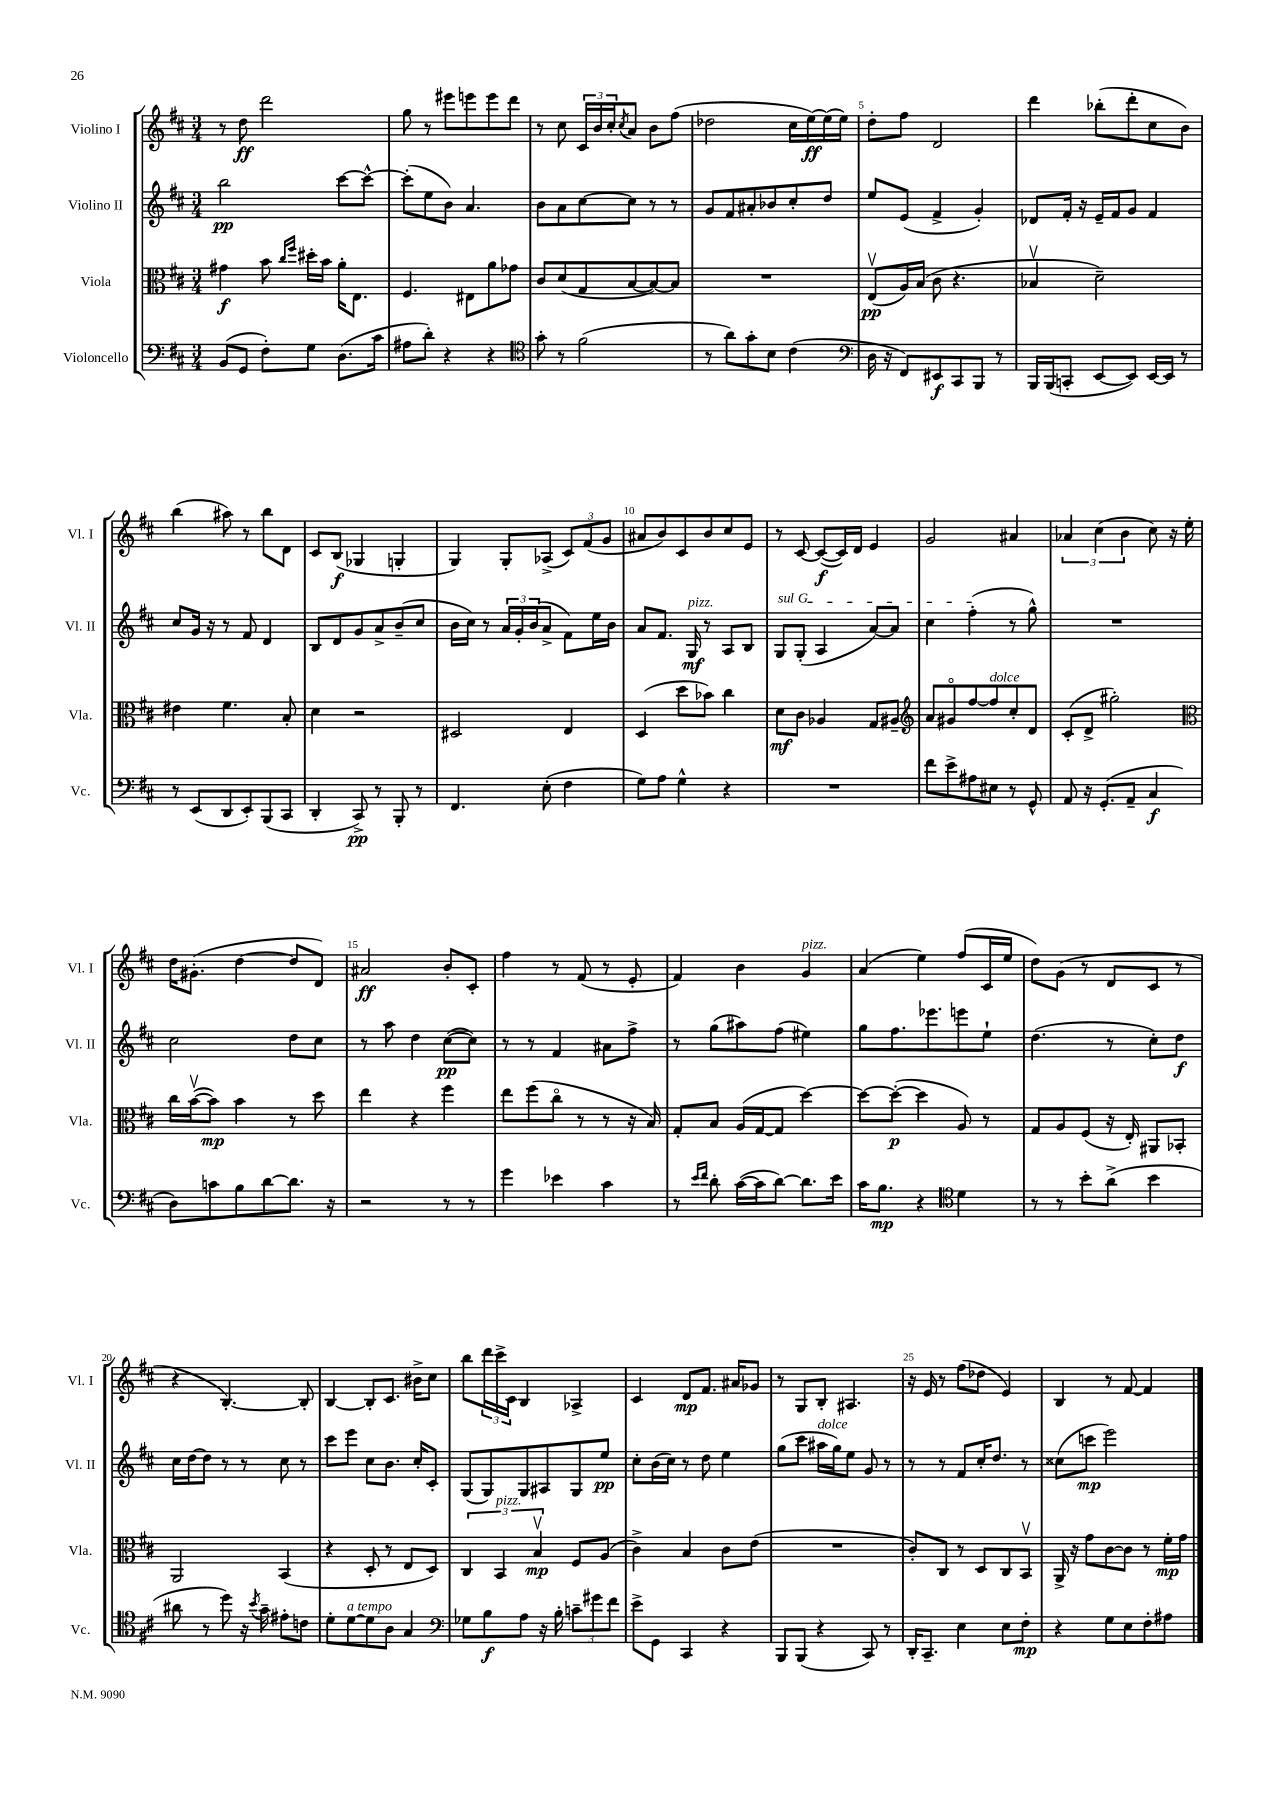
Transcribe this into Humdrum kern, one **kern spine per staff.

**kern	**dynam	**kern	**dynam	**kern	**dynam	**kern	**dynam
*part4	*part4	*part3	*part3	*part2	*part2	*part1	*part1
*staff4	*staff4	*staff3	*staff3	*staff2	*staff2	*staff1	*staff1
*I"Violoncello	*	*I"Viola	*	*I"Violino II	*	*I"Violino I	*
*I'Vc.	*	*I'Vla.	*	*I'Vl. II	*	*I'Vl. I	*
*clefF4	*	*clefC3	*	*clefG2	*	*clefG2	*
*k[f#c#]	*	*k[f#c#]	*	*k[f#c#]	*	*k[f#c#]	*
*M3/4	*	*M3/4	*	*M3/4	*	*M3/4	*
=1	=1	=1	=1	=1	=1	=1	=1
(8BB/L	.	4g#X\	f	2bb\	pp	8r	.
8GG/J	.	.	.	.	.	8dd\	ff
8F#'\L)	.	8b\	.	.	.	2ddd\	.
.	.	16qqcc#/LL	.	.	.	.	.
.	.	16qqff#/JJ	.	.	.	.	.
8G\J	.	16dd#X'\LL	.	.	.	.	.
.	.	16b\JJ	.	.	.	.	.
(8.D\L	.	16a'\KL	.	[8ccc#\L	.	.	.
.	.	8.E\J	.	.	.	.	.
.	.	.	.	8ccc#^^\J_	.	.	.
16c#\Jk	.	.	.	.	.	.	.
=2	=2	=2	=2	=2	=2	=2	=2
8A#X\L	.	4.F#/	.	(8ccc#'\L]	.	8gg\	.
8d'\J)	.	.	.	8ee\	.	8r	.
4r	.	.	.	8b\J)	.	8eee#X\L	.
.	.	8E#X\L	.	4.a/	.	8eeen\	.
4r	.	8a\	.	.	.	8eee\	.
.	.	8g-X\J	.	.	.	8ddd\J	.
=3	=3	=3	=3	=3	=3	=3	=3
*clefC4	*	*	*	*	*	*	*
8g'\	.	8c#/L	.	8b\L	.	8r	.
8r	.	(8d/	.	8a\	.	8cc#\	.
(2f#\	.	8G/	.	[8cc#\	.	24c#/LL	.
.	.	.	.	.	.	24b/	.
.	.	.	.	.	.	24cc#'/J	.
.	.	.	.	.	.	8qcc#/	.
.	.	[8B/	.	8cc#\J]	.	8a/J	.
.	.	8B/_)	.	8r	.	8b\L	.
.	.	8B/J]	.	8r	.	(8ff#\J	.
=4	=4	=4	=4	=4	=4	=4	=4
8r	.	2.r	.	8g/L	.	2dd-X\	.
8a\L)	.	.	.	8f#/	.	.	.
8g'\	.	.	.	8a#X'/	.	.	.
8B\J	.	.	.	8b-X/	.	.	.
(4c#\	.	.	.	8cc#'/	.	16cc#\LL	.
.	.	.	.	.	.	[16ee\)	ff
.	.	.	.	8dd/J	.	(16ee\]	.
.	.	.	.	.	.	16ee\JJ)	.
=5	=5	=5	=5	=5	=5	=5	=5
*clefF4	*	*	*	*	*	*	*
16D\	.	(8Ev/L	pp	8ee/L	.	8dd'\L	.
16r	.	.	.	.	.	.	.
8FF#/L)	.	16A/L)	.	(8e/J	.	8ff#\J	.
.	.	(16B/JJ	.	.	.	.	.
8EE#X/	f	8c#\	.	4f#^/	.	2d/	.
8CC#/	.	4.r	.	.	.	.	.
8BBB/J	.	.	.	4g'/)	.	.	.
8r	.	.	.	.	.	.	.
=6	=6	=6	=6	=6	=6	=6	=6
16BBB/LL	.	4B-Xv/	.	8d-X/L	.	4ddd\	.
(16BBB/J	.	.	.	.	.	.	.
8CCn'/J	.	.	.	16f#'/Jk	.	.	.
.	.	.	.	16r	.	.	.
[8EE/L	.	2d~\)	.	16e~/LL	.	(8bb-X'\L	.
.	.	.	.	16f#/J	.	.	.
8EE/J])	.	.	.	8g/J	.	8ddd'\	.
[16EE/LL	.	.	.	4f#/	.	8cc#\	.
16EE/JJ]	.	.	.	.	.	.	.
8r	.	.	.	.	.	8b\J)	.
!!LO:LB:g=z
=7	=7	=7	=7	=7	=7	=7	=7
8r	.	4e#X\	.	8cc#/L	.	(4bb\	.
(8EE/L	.	.	.	16g/Jk	.	.	.
.	.	.	.	16r	.	.	.
8DD/	.	4.f#\	.	8r	.	8aa#X\)	.
8EE'/)	.	.	.	8f#/	.	8r	.
(8BBB/	.	.	.	4d/	.	8bb\L	.
8CC#/J	.	8B'/	.	.	.	8d\J	.
=8	=8	=8	=8	=8	=8	=8	=8
4DD'/	.	4d\	.	8B/L	.	8c#/L	.
.	.	.	.	8d/	.	(8B/J	f
8CC#^/)	pp	2r	.	8g/	.	4G-X/	.
8r	.	.	.	8a^/	.	.	.
8BBB'/	.	.	.	(8b~/	.	4Gn'/	.
8r	.	.	.	8cc#/J	.	.	.
=9	=9	=9	=9	=9	=9	=9	=9
4.FF#/	.	2D#X/	.	16b\LL	.	4G/)	.
.	.	.	.	16cc#\JJ)	.	.	.
.	.	.	.	8r	.	.	.
.	.	.	.	24a/LL	.	8G'/L	.
.	.	.	.	24g'/	.	.	.
.	.	.	.	(24b/J	.	.	.
(8E'\	.	.	.	8a^/J	.	(8A-X^/J	.
4F#\	.	4E/	.	8f#\L)	.	12c#/L)	.
.	.	.	.	.	.	(12f#/	.
.	.	.	.	16ee\L	.	.	.
.	.	.	.	.	.	12g/J	.
.	.	.	.	16b\JJ	.	.	.
=10	=10	=10	=10	=10	=10	=10	=10
8G\L)	.	(4D/	.	8a/L	.	8a#X/L	.
8A\J	.	.	.	8.f#/J	.	8b/)	.
4G^^\	.	8dd\L	.	.	.	8c#/	.
!	!	!	!	!LO:TX:a:i:t=pizz.	!	!	!
.	.	.	.	16G/	mf	.	.
.	.	8b-X\J)	.	8r	.	8b/	.
4r	.	4cc#\	.	8A/L	.	8cc#/	.
.	.	.	.	8B/J	.	8e/J	.
=11	=11	=11	=11	=11	=11	=11	=11
!	!	!	!	!LO:TX:a:i:t=sul G	!	!	!
2.r	.	8d\L	mf	8G/L	.	8r	.
.	.	8c#\J	.	(8G'/J	.	[8c#/	.
.	.	4A-X/	.	4A/	.	(8c#/L_	f
.	.	.	.	.	.	16c#/L])	.
.	.	.	.	.	.	16d/JJ	.
.	.	8G/L	.	[8a/L)	.	4e/	.
.	.	8A#X~/J	.	8a/J]	.	.	.
=12	=12	=12	=12	=12	=12	=12	=12
*	*	*clefG2	*	*	*	*	*
8f#\L	.	8a/L	.	4cc#\	.	2g/	.
8e^\	.	8g#X/	.	.	.	.	.
8A#X\	.	[8ff#/	.	(4ff#'\	.	.	.
!	!	!LO:TX:a:i:t=dolce	!	!	!	!	!
8E#X\J	.	8ff#/]	.	.	.	.	.
8r	.	8cc#'/	.	8r	.	4a#X/	.
8GG^^/	.	8d/J	.	8gg^^\)	.	.	.
=13	=13	=13	=13	=13	=13	=13	=13
8AA/	.	(8c#'/L	.	2.r	.	6a-X/	.
16r	.	8d^/J	.	.	.	.	.
.	.	.	.	.	.	(6cc#\	.
(8.GG'/L	.	.	.	.	.	.	.
.	.	2gg#X'\)	.	.	.	.	.
.	.	.	.	.	.	6b\	.
8AA~/J	.	.	.	.	.	.	.
4C#/	f	.	.	.	.	8cc#\)	.
.	.	.	.	.	.	16r	.
.	.	.	.	.	.	16ee'\	.
!!LO:LB:g=z
=14	=14	=14	=14	=14	=14	=14	=14
*	*	*clefC3	*	*	*	*	*
8D\L)	.	16cc#\LL	.	2cc#\	.	16dd\KL	.
.	.	([16bv\J	.	.	.	(8.g#X'\J	.
8cn\	.	8b\J])	mp	.	.	.	.
8B\	.	4b\	.	.	.	[4dd\	.
[8d\	.	.	.	.	.	.	.
8.d\J]	.	8r	.	8dd\L	.	8dd/L]	.
.	.	8dd\	.	8cc#\J	.	8d/J)	.
16r	.	.	.	.	.	.	.
=15	=15	=15	=15	=15	=15	=15	=15
2r	.	4ee\	.	8r	.	2a#X/	ff
.	.	.	.	8aa\	.	.	.
.	.	4r	.	4dd\	.	.	.
8r	.	4ff#\	.	([8cc#\L	pp	8b'/L	.
8r	.	.	.	8cc#\J])	.	8c#'/J	.
=16	=16	=16	=16	=16	=16	=16	=16
4g\	.	8ee\L	.	8r	.	4ff#\	.
.	.	(8ff#\	.	8r	.	.	.
4e-X\	.	8cc#\J	.	4f#/	.	8r	.
.	.	8r	.	.	.	(8f#/	.
4c#\	.	8r	.	8a#X\L	.	8r	.
.	.	16r	.	8ff#^\J	.	8e'/	.
.	.	16B/)	.	.	.	.	.
=17	=17	=17	=17	=17	=17	=17	=17
8r	.	8G'/L	.	8r	.	4f#/)	.
16qqe/LL	.	.	.	.	.	.	.
16qqf#/JJ	.	.	.	.	.	.	.
8d'\	.	8B/J	.	(8gg\L	.	.	.
([16c#\LL	.	(16A/LL	.	8aa#X\)	.	4b\	.
16c#\J]	.	[16G/J	.	.	.	.	.
[8d\J)	.	8G/J]	.	(8ff#\J	.	.	.
!	!	!	!	!	!	!LO:TX:a:i:t=pizz.	!
8.d\L]	.	[4dd\)	.	4ee#X\)	.	4g/	.
16e\Jk	.	.	.	.	.	.	.
=18	=18	=18	=18	=18	=18	=18	=18
16c#\KL	.	8dd\L_	.	8gg\L	.	(4a/	.
8.B\J	mp	.	.	.	.	.	.
.	.	(8dd'\J_	p	8.ff#\	.	.	.
4r	.	4dd\]	.	.	.	4ee\)	.
.	.	.	.	8.eee-X\	.	.	.
*clefC4	*	*	*	*	*	*	*
4d\	.	8A/)	.	8eeen\	.	(8ff#/L	.
.	.	8r	.	8ee`\J	.	16c#/L	.
.	.	.	.	.	.	16ee/JJ	.
=19	=19	=19	=19	=19	=19	=19	=19
8r	.	8G/L	.	(4.dd\	.	8dd\L)	.
8r	.	8A/	.	.	.	(8g\J	.
8b'\L	.	(8F#/J	.	.	.	8r	.
(8a^\J	.	16r	.	8r	.	8d/L	.
.	.	16E'/)	.	.	.	.	.
4b\	.	8AA#X/L	.	8cc#'\L)	.	8c#/J	.
.	.	8BB-X'/J	.	8dd\J	f	8r	.
!!LO:LB:g=z
=20	=20	=20	=20	=20	=20	=20	=20
8a#X\	.	2AA/	.	16cc#\LL	.	4r	.
.	.	.	.	[16dd\J	.	.	.
8r	.	.	.	8dd\J]	.	.	.
8dd\)	.	.	.	8r	.	[4.B'/)	.
16r	.	.	.	8r	.	.	.
8qb/	.	.	.	.	.	.	.
16g~\	.	.	.	.	.	.	.
8e#X'\L	.	(4BB/	.	8cc#\	.	.	.
8cn\J	.	.	.	8r	.	8B'/]	.
=21	=21	=21	=21	=21	=21	=21	=21
8d'\L	.	4r	.	8ccc#\L	.	[4B/	.
!LO:TX:a:i:t=a tempo	!	!	!	!	!	!	!
[8d\	.	.	.	8eee\J	.	.	.
8d\]	.	8D'/	.	8cc#\L	.	8B'/L]	.
8A\J	.	8r	.	8.b\J	.	8.c#/J	.
4G/	.	8E/L	.	.	.	.	.
.	.	.	.	16cc#'/KL	.	16b#X^\KL	.
.	.	8D/J)	.	8c#'/J	.	8cc#\J	.
=22	=22	=22	=22	=22	=22	=22	=22
*clefF4	*	*	*	*	*	*	*
8G-X\L	.	6C#/	.	(8G/L	.	8bb\L	.
8B\	f	.	.	8G/)	.	24ddd\L	.
!	!	!LO:TX:a:i:t=pizz.	!	!	!	!	!
.	.	6BB/	.	.	.	24ccc#^\	.
.	.	.	.	.	.	24c#\JJ	.
8A\J	.	.	.	8G/	.	4B/	.
.	.	6Bv/	mp	.	.	.	.
16r	.	.	.	8A#X/	.	.	.
16B'\	.	.	.	.	.	.	.
12cn~\L	.	8F#/L	.	8G/	.	4A-X^/	.
12g#X\	.	.	.	.	.	.	.
.	.	(8A/J	.	8ee/J	pp	.	.
12f#\J	.	.	.	.	.	.	.
=23	=23	=23	=23	=23	=23	=23	=23
8e^\L	.	4c#^\)	.	8cc#'\L	.	4c#/	.
8GG\J	.	.	.	(16b\L	.	.	.
.	.	.	.	16cc#\JJ)	.	.	.
4CC#/	.	4B/	.	8r	.	8d/L	mp
.	.	.	.	8dd\	.	8.f#/J	.
4r	.	8c#\L	.	4ee\	.	.	.
.	.	.	.	.	.	16a#X/KL	.
.	.	(8e\J	.	.	.	8g-X/J	.
=24	=24	=24	=24	=24	=24	=24	=24
8BBB/L	.	2.r	.	(8gg\L	.	8r	.
(8BBB/J	.	.	.	8ccc#\J	.	8G/L	.
!	!	!	!	!LO:TX:a:i:t=dolce	!	!	!
4r	.	.	.	16aa#X\LL	.	8B'/J	.
.	.	.	.	16gg\J)	.	.	.
.	.	.	.	8ee\J	.	4.A#X/	.
8CC#/)	.	.	.	8g/	.	.	.
8r	.	.	.	8r	.	.	.
=25	=25	=25	=25	=25	=25	=25	=25
16DD'/KL	.	8c#'/L)	.	8r	.	16r	.
8.CC#~/J	.	.	.	.	.	16e/	.
.	.	8C#/J	.	8r	.	8r	.
4E\	.	8r	.	8f#/L	.	(8ff#\L	.
.	.	8D/L	.	16cc#'/K	.	8dd-X\J	.
.	.	.	.	8.dd/J	.	.	.
8E\L	.	8C#/	.	.	.	4e/)	.
8F#'\J	mp	8BBv/J	.	8r	.	.	.
=26	=26	=26	=26	=26	=26	=26	=26
4r	.	16AA^/	.	(8cc##X\L	.	4B/	.
.	.	16r	.	.	.	.	.
.	.	8g\L	.	8cccn\J	mp	.	.
8G\L	.	[8c#\	.	2eee\)	.	8r	.
8E\	.	8c#\J]	.	.	.	[8f#/	.
8F#'\	.	8r	.	.	.	4f#/]	.
8A#X\J	.	16f#'\LL	mp	.	.	.	.
.	.	16g\JJ	.	.	.	.	.
==	==	==	==	==	==	==	==
*-	*-	*-	*-	*-	*-	*-	*-
